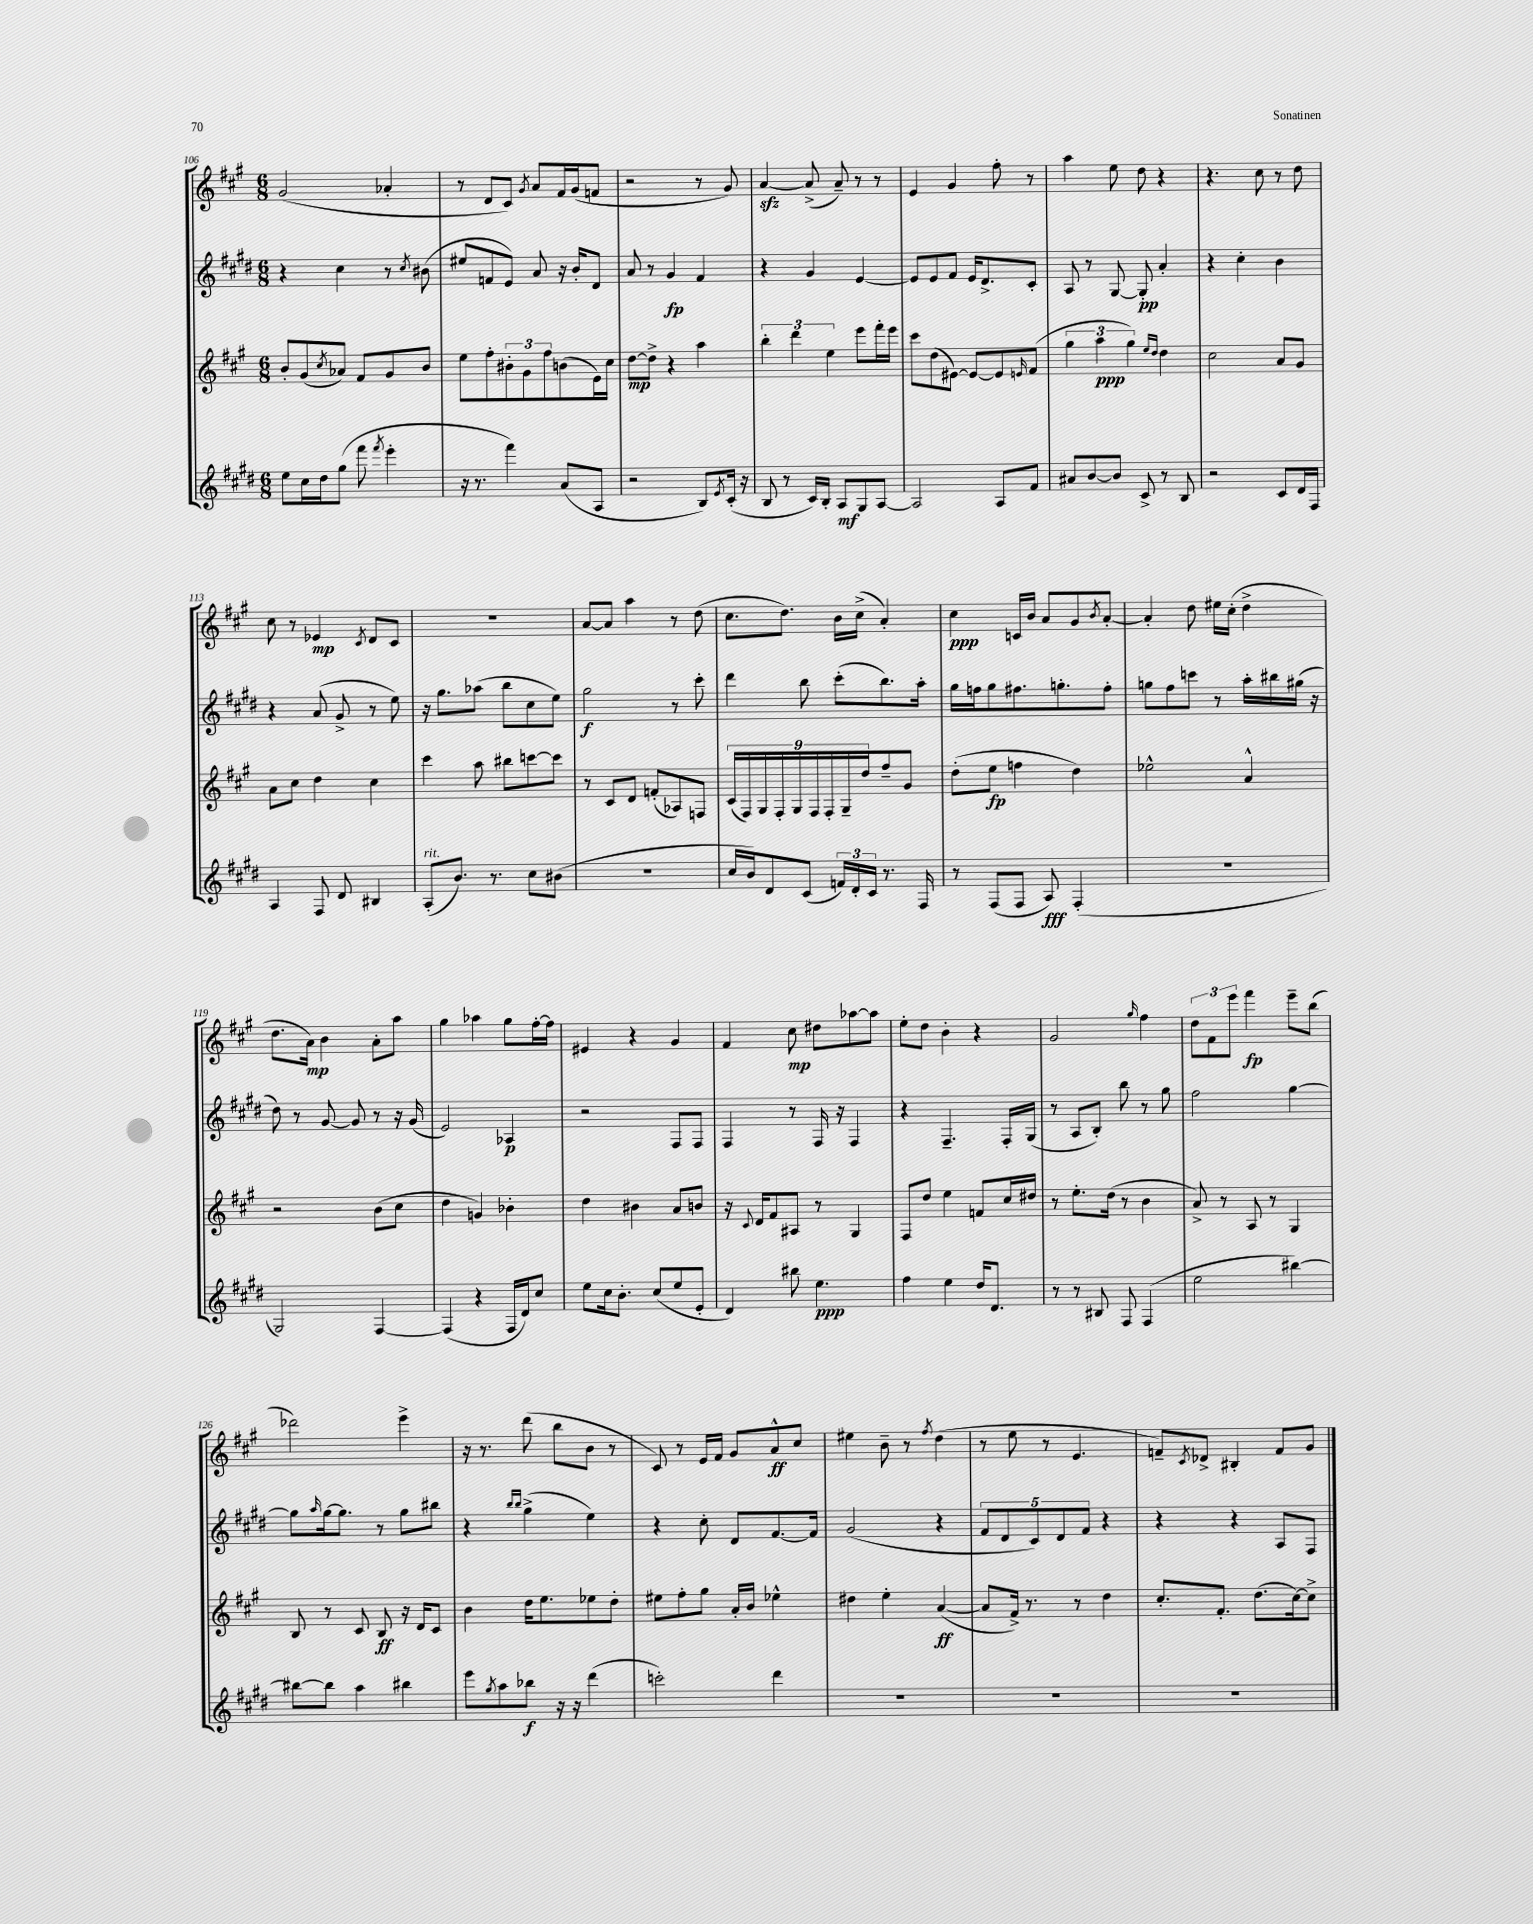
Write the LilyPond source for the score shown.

<<
\new StaffGroup <<
\new Staff = "s0" {
    \clef treble \key a \major \numericTimeSignature \time 6/8
    gis'2( aes'4-. |
    r8 d'8 cis'8) \acciaccatura { gis'8 } a'8 fis'16 gis'16( f'8 |
    r2 r8 gis'8) |
    a'4~\sfz a'8->( a'8--) r8 r8 |
    e'4 gis'4 fis''8-. r8 |
    a''4 e''8 d''8 r4 |
    r4. cis''8 r8 d''8 |
    cis''8 r8 ees'4\mp \acciaccatura { cis'8 } d'8 cis'8 |
    R2. |
    a'8~ a'8 a''4 r8 d''8( |
    cis''8. d''8.) b'16 cis''16->( a'4-.) |
    cis''4\ppp c'16 b'16 a'8 gis'8 \acciaccatura { b'8 } a'8~-. |
    a'4-. d''8 eis''16 cis''16-.( d''4-> |
    d''8. a'16\mp) b'4 a'8-. a''8 |
    gis''4 aes''4 gis''8 fis''16~-. fis''16 |
    eis'4 r4 gis'4 |
    fis'4 cis''8\mp dis''8 aes''8~ aes''8 |
    e''8-. d''8 b'4-. r4 |
    gis'2 \grace { gis''16 } fis''4 |
    \tuplet 3/2 { d''8 fis'8 e'''8 } fis'''4\fp e'''8-- b''8( |
    des'''2) e'''4-> |
    r16 r8. d'''8( b''8 b'8 r8 |
    cis'8) r8 e'16 fis'16 gis'8 a'8-^\ff cis''8 |
    eis''4 b'8-- r8 \acciaccatura { fis''8 } d''4( |
    r8 e''8 r8 e'4. |
    f'8--) \acciaccatura { cis'8 } des'8-> bis4-. f'8 gis'8 \bar "|." |
}
\new Staff = "s1" {
    \clef treble \key e \major \numericTimeSignature \time 6/8
    r4 cis''4 r8 \acciaccatura { cis''8 } bis'8( |
    eis''8 f'8 e'8) a'8 r16 b'16-. dis'8 |
    a'8 r8 gis'4\fp fis'4 |
    r4 gis'4 e'4~ |
    e'8 e'8 fis'8 e'16 dis'8.-> cis'8-. |
    a8 r8 gis8~ gis8-.\pp a'4-. |
    r4 cis''4-. b'4 |
    r4 a'8( gis'8-> r8 e''8) |
    r16 gis''8. aes''8( b''8 cis''8 e''8) |
    gis''2\f r8 cis'''8-. |
    dis'''4 b''8 cis'''8-.( b''8.) a''16-. |
    gis''16 f''16 gis''8 fis''8. g''8.-. fis''8-. |
    g''8 fis''8 c'''8 r8 a''16-. bis''16 gis''16( r16 |
    dis''8) r8 gis'8~ gis'8 r8 r16 gis'16( |
    e'2) aes4\p |
    r2 fis8 fis8 |
    fis4 r8 fis16 r16 fis4 |
    r4 fis4.-- fis16-. gis16( |
    r8 a8 b8-.) b''8 r8 gis''8 |
    fis''2 gis''4~ |
    gis''8 \grace { a''16 } gis''16~ gis''8. r8 gis''8 bis''8 |
    r4 \grace { b''16 b''16 } gis''4->( e''4) |
    r4 cis''8-. dis'8 fis'8.~ fis'16 |
    gis'2( r4 |
    \tuplet 5/4 { fis'8 dis'8 cis'8) dis'8 fis'8 } r4 |
    r4 r4 a8 fis8 \bar "|." |
}
\new Staff = "s2" {
    \clef treble \key a \major \numericTimeSignature \time 6/8
    b'8-. gis'8( \acciaccatura { cis''8 } aes'8) fis'8 gis'8 b'8 |
    e''8 fis''8-. \tuplet 3/2 { bis'8-. gis'8 fis''8 } b'8( e'16) cis''16 |
    d''8~\mp d''8-> r4 a''4 |
    \tuplet 3/2 { b''4-. d'''4 e''4 } e'''8 fis'''16-. e'''16 |
    cis'''8 d''8( eis'8~) eis'8~ eis'8 \grace { e'16 } fis'8( |
    \tuplet 3/2 { gis''4 a''4\ppp gis''4) } \grace { e''16 d''16 } d''4 |
    cis''2 a'8 gis'8 |
    a'8 cis''8 d''4 cis''4 |
    cis'''4 a''8 bis''8 c'''8~ c'''8 |
    r8 cis'8 d'8 f'8-.( aes8) f8 |
    \tuplet 9/8 { cis'16( fis16) gis16 fis16-. gis16 fis16 fis16-. gis16-- d''16 } fis''8-- gis'8 |
    d''8-.( e''8\fp f''4 d''4) |
    ees''2-^ a'4-^ |
    r2 b'8( cis''8 |
    d''4 g'4) bes'4-. |
    d''4 bis'4 a'8 b'8 |
    r16 \appoggiatura { cis'8 } d'16 fis'8 ais8 r8 gis4 |
    fis8 d''8 e''4 f'8 cis''16 dis''16 |
    r8 e''8.-. d''16( r8 b'4 |
    a'8->) r8 a8 r8 gis4 |
    b8 r8 cis'8 b8\ff r16 d'16 cis'8 |
    b'4 d''16 e''8. ees''8 d''8-. |
    eis''8 fis''8-. gis''8 a'16-. b'16 ees''4-^ |
    dis''4 e''4-. a'4~\ff( |
    a'8 fis'16->) r8. r8 d''4 |
    cis''8.-. fis'8.-. d''8.( cis''16~) cis''8-> \bar "|." |
}
\new Staff = "s3" {
    \clef treble \key e \major \numericTimeSignature \time 6/8
    e''8 cis''16 dis''16 gis''8( fis'''8 \acciaccatura { fis'''8 } e'''4-. |
    r16 r8. fis'''4) a'8( a8 |
    r2 b8) \acciaccatura { e'8 } cis'16-.( r16 |
    b8 r8 cis'16) b16-. a8\mf gis8 a8~ |
    a2 a8 fis'8 |
    ais'8 b'8~ b'8 cis'8-> r8 b8 |
    r2 cis'8 dis'16 fis16 |
    a4 fis8 dis'8 bis4 |
    a8-.^\markup { \italic "rit." }( b'8.) r8. cis''8 bis'8( |
    R2. |
    cis''16 b'16) dis'8 cis'8( \tuplet 3/2 { f'16) dis'16-. cis'16 } r8. fis16 |
    r8 fis8( fis8 a8\fff) fis4-.( |
    R2. |
    gis2) fis4~ |
    fis4( r4 fis16 dis'16) cis''8 |
    e''8 cis''16 b'8.-. cis''8( e''8 e'8-. |
    dis'4) bis''8 e''4.\ppp |
    fis''4 e''4 dis''16 dis'8. |
    r8 r8 bis8 fis8 fis4( |
    e''2 bis''4~) |
    bis''8~ bis''8 a''4 bis''4 |
    e'''8 \acciaccatura { gis''8 } a''8 bes''8\f r16 r16 dis'''4( |
    c'''2-.) dis'''4 |
    R2. |
    R2. |
    R2. \bar "|." |
}
>>
>>
\layout { \context { \Score currentBarNumber = #106 } }
